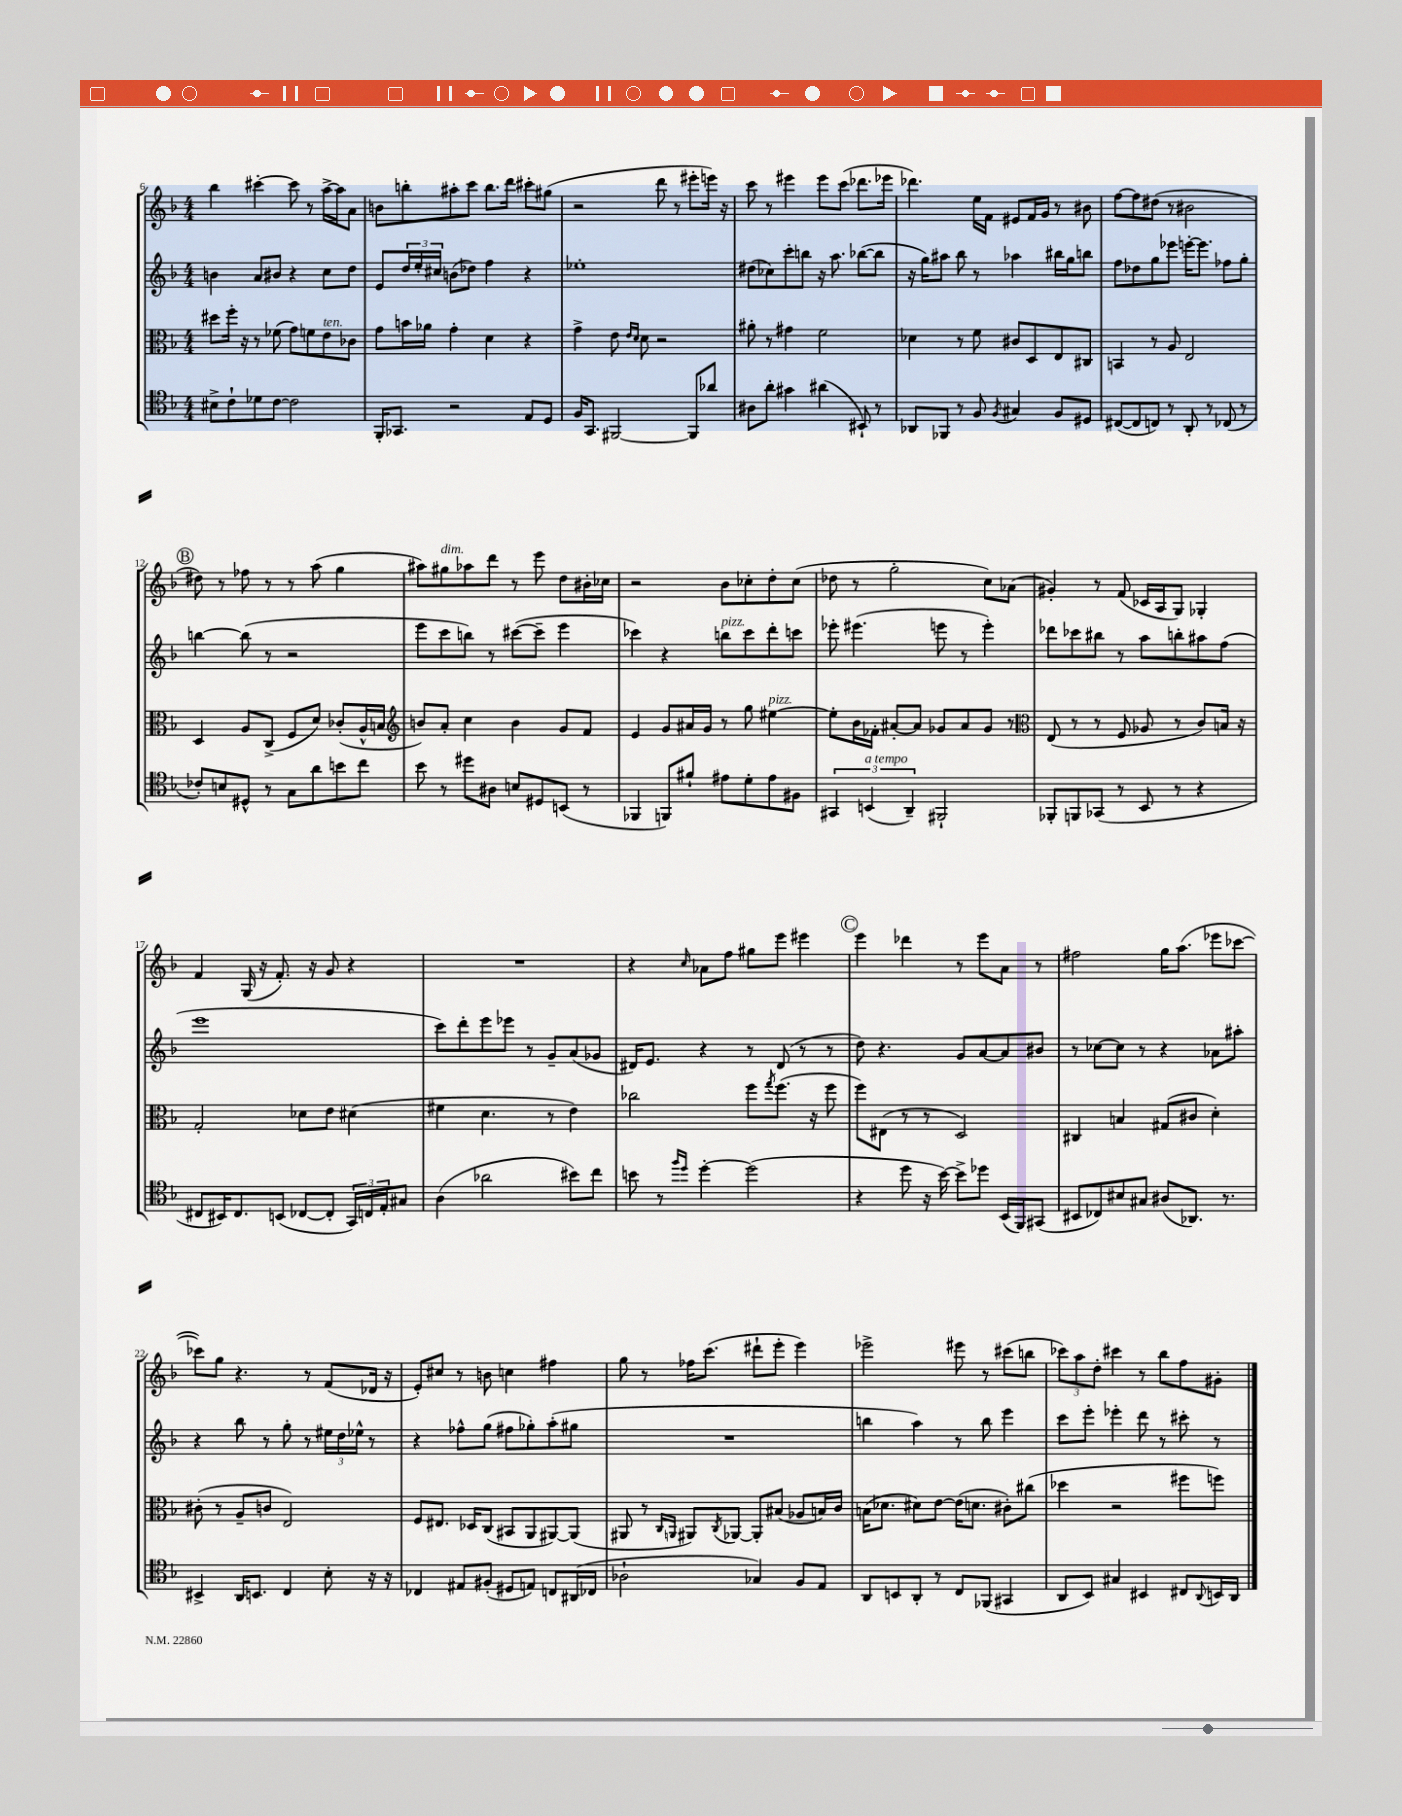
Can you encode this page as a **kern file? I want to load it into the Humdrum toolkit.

**kern	**kern	**kern	**kern
*staff4	*staff3	*staff2	*staff1
*clefC4	*clefC3	*clefG2	*clefG2
*k[b-]	*k[b-]	*k[b-]	*k[b-]
*M4/4	*M4/4	*M4/4	*M4/4
8B#^	8dd#	4b	4bb-
8c`	16ff'	.	.
.	16r	.	.
8d-	8r	8a	[4ccc#'
[8c	(8f-	8b#	.
2c]	8g)	4r	8ccc#]
.	8f	.	8r
.	8e	8cc	[16aa^
.	.	.	16aa]
.	8c-	8dd	8a
=	=	=	=
16FF'	8g	8e	8b
8.GG-	.	.	.
.	16b	24dd	8bb'
.	.	24ee'	.
.	16a-	.	.
.	.	24cc#	.
2r	4g'	(8b	8aa#'
.	.	8dd-)	8ccc
.	4d	4ff	8.bb
.	.	.	16ddd
8E	4r	4r	8ccc#'
8D	.	.	(8gg#
=	=	=	=
16F	4g^	1ee-'	2r
8.GG	.	.	.
[2FF#	8e	.	.
.	16qqe	.	.
.	16qqd	.	.
.	8d	.	.
.	2r	.	8ddd
.	.	.	8r
8FF#]	.	.	8eee#'
8a-	.	.	16eee)
.	.	.	16r
=	=	=	=
8A#	8a#'	(8dd#	8ccc
8a'	8r	8cc-)	8r
4g#	4g#	8ccc'	4eee#
.	.	8bb	.
(4a#	2f	16r	8eee#
.	.	8.aa	.
.	.	.	(8ccc
8BB#`)	.	([8bb-	8.ddd-
8r	.	8bb-]	.
.	.	.	16eee-
=	=	=	=
8AA-	4d-	16r	4.ddd-)
.	.	16gg)	.
8FF-	.	8aa#	.
8r	8r	8bb-	.
8F	8f	8r	16ee
.	.	.	16f
8qF	.	.	.
4G#	8c#	4aa-	8e#
.	8D	.	16f
.	.	.	16g
8F	8E	16bb#	8r
.	.	16gg	.
8D#	8C#	8bb	8b#
=	=	=	=
([8C#	4BB	8ff	[8ff
8C#]	.	8dd-	8ff]
8C)	8r	8gg	(8dd#
8r	8A	8eee-	8r
8AA'	2E	[16eee'	2b#
.	.	8.eee]	.
8r	.	.	.
(8C-	.	8ff-	.
8r	.	8gg'	.
=	=	=	=
8c-')	4D	[4bb	8dd#)
8B	.	.	8r
8D#^^	8A	(8bb]	8ff-
8r	(8C^	8r	8r
8G	8F	2r	8r
8a	8d)	.	(8aa
8b	(8c-'	.	4gg
8cc	16A^^	.	.
.	16B	.	.
=	=	=	=
*	*clefG2	*	*
8b-	8b)	8eee	8aa#)
8r	8a'	8ccc	8gg#
8dd#	4cc	8bb)	8aa-
8A#	.	8r	8ddd
8B	4b	([8ccc#	8r
8D#	.	8ccc#~]	8eee
(8BB	8g	4eee	8dd
8r	8f	.	16b#'
.	.	.	16cc-
=	=	=	=
4FF-	4e	4ccc-)	2r
8FF)	8g	4r	.
8f#`	16a#	.	.
.	16g	.	.
8e#	8r	8bb	8b-
8d'	8gg	8ccc-	8cc-'
8e#	[4ee#	8ddd'	8dd'
8F#	.	8ccc	(8cc-
=	=	=	=
6GG#	8ee#']	8eee-'	8dd-
.	16b-	(4.eee#	8r
(6BB	.	.	.
.	16f-'	.	.
.	[8a#'	.	2gg'
6AA~)	.	.	.
.	8a#]	.	.
2FF#`	8g-	8eee	.
.	8a#	8r	.
.	8g-	4eee')	8cc)
.	8r	.	(8a-
=	=	=	=
*	*clefC3	*	*
8FF-'	(8E	8ddd-	4g#')
8FF	8r	8ccc-	.
(8GG-	8r	8bb#	8r
8r	8F	8r	(8f
8BB-	8A-	8aa	16c-
.	.	.	16A
8r	8r	8bb'	8G)
4r	8c)	8aa#	4G-'
.	16B	(8ff	.
.	16r	.	.
=	=	=	=
8C#	2G'	1eee	4f
16BB#)	.	.	.
8.C#	.	.	.
.	.	.	(16G
.	.	.	16r
(8BB	.	.	8.f')
[8C-	8d-	.	.
.	.	.	16r
8C-']	8e	.	8g
24GG)	(4d#	.	4r
24C	.	.	.
24E'	.	.	.
8G#	.	.	.
=	=	=	=
(4A	4f#	8ccc)	1r
.	.	8ddd'	.
2a-	4.d	8eee	.
.	.	8eee-	.
.	.	8r	.
.	8r	8g~	.
8b#)	4e)	(8a	.
8cc	.	8g-	.
=	=	=	=
8b	2cc-	16d#)	4r
.	.	8.e	.
8r	.	.	.
16qqff	.	.	.
16qqdd	.	.	16qqcc
[4dd'	.	4r	8a-
.	.	.	8ff
(2dd]	8ff	8r	8gg#
.	8qgg	.	.
.	(8.ff	(8d#	8eee
.	.	8r	4eee#
.	16r	.	.
.	8ff	8r	.
=	=	=	=
4r	8ff)	8dd)	4eee
.	(8E#	4.r	.
8dd	8r	.	4ddd-
16r	8r	.	.
[16b-)	.	.	.
8b-^]	2D)	8g	8r
8dd-	.	[8a	8eee
(16BB-	.	8a]	8a
16FF)	.	.	.
(8GG#	.	8b#	8r
=	=	=	=
8BB#	4C#	8r	2ff#
8C-)	.	[8cc-	.
8B#	4B	8cc-]	.
8G#	.	8r	.
(8A#	(8G#	4r	16gg
.	.	.	(8.aa
8.AA-)	8c#	.	.
.	4d')	8a-	8eee-
8.r	.	.	.
.	.	8aa#'	[8ccc-
=	=	=	=
4BB#^	(8c#'	4r	8ccc-])
.	8r	.	8gg
16AA	8A~	8bb-	4.r
8.BB	.	.	.
.	8c	8r	.
4C	2E)	8gg'	.
.	.	8r	8r
8B-'	.	24ee#	(8f
.	.	24dd	.
.	.	24ee-^^	.
16r	.	8r	16d-
16r	.	.	16r
=	=	=	=
4C-	8F	4r	8e')
.	8.E#	.	8cc#
8E#	.	8ff-^^	8r
.	16D-	.	.
(8F#'	(8C	(8gg	8b
8D#	8BB#	8ff#	4cc
8E)	8AA	8gg-')	.
8C	[8AA#)	(8aa'	4ff#
(16AA#	(8AA#]	8gg#	.
16C-	.	.	.
=	=	=	=
2A-`	8AA#	1r	8gg
.	8r	.	8r
.	16qqC	.	.
.	16qqAA	.	.
.	8AA#)	.	16ff-
.	.	.	(8.ccc
.	8qC	.	.
.	[8AA-	.	.
4G-)	8AA-']	.	8ddd#`
.	(8B#	.	8eee'
8F	8A-	.	4eee)
8E	16B)	.	.
.	16c	.	.
=	=	=	=
8AA	(16B	4bb	2eee-^
.	8.d-	.	.
8BB	.	.	.
8AA'	8d#)	4aa)	.
8r	[8e	.	.
8C	(16e]	8r	8eee#
.	8.d	.	.
(8FF-	.	8bb	8r
4GG#	8c#')	4eee	(8ccc#
.	(8cc#	.	8bb
=	=	=	=
8AA	4dd-	8ccc	12ccc-)
.	.	.	12aa
8BB-)	.	8eee'	.
.	.	.	12dd'
4G#	2r	4eee-'	4ccc#
4BB#	.	8ddd	8r
.	.	8r	8bb-
8C#	8ff#	8ccc#'	8ff
8qqAA	.	.	.
16BB	8ff)	8r	8g#'
16AA	.	.	.
==	==	==	==
*-	*-	*-	*-
